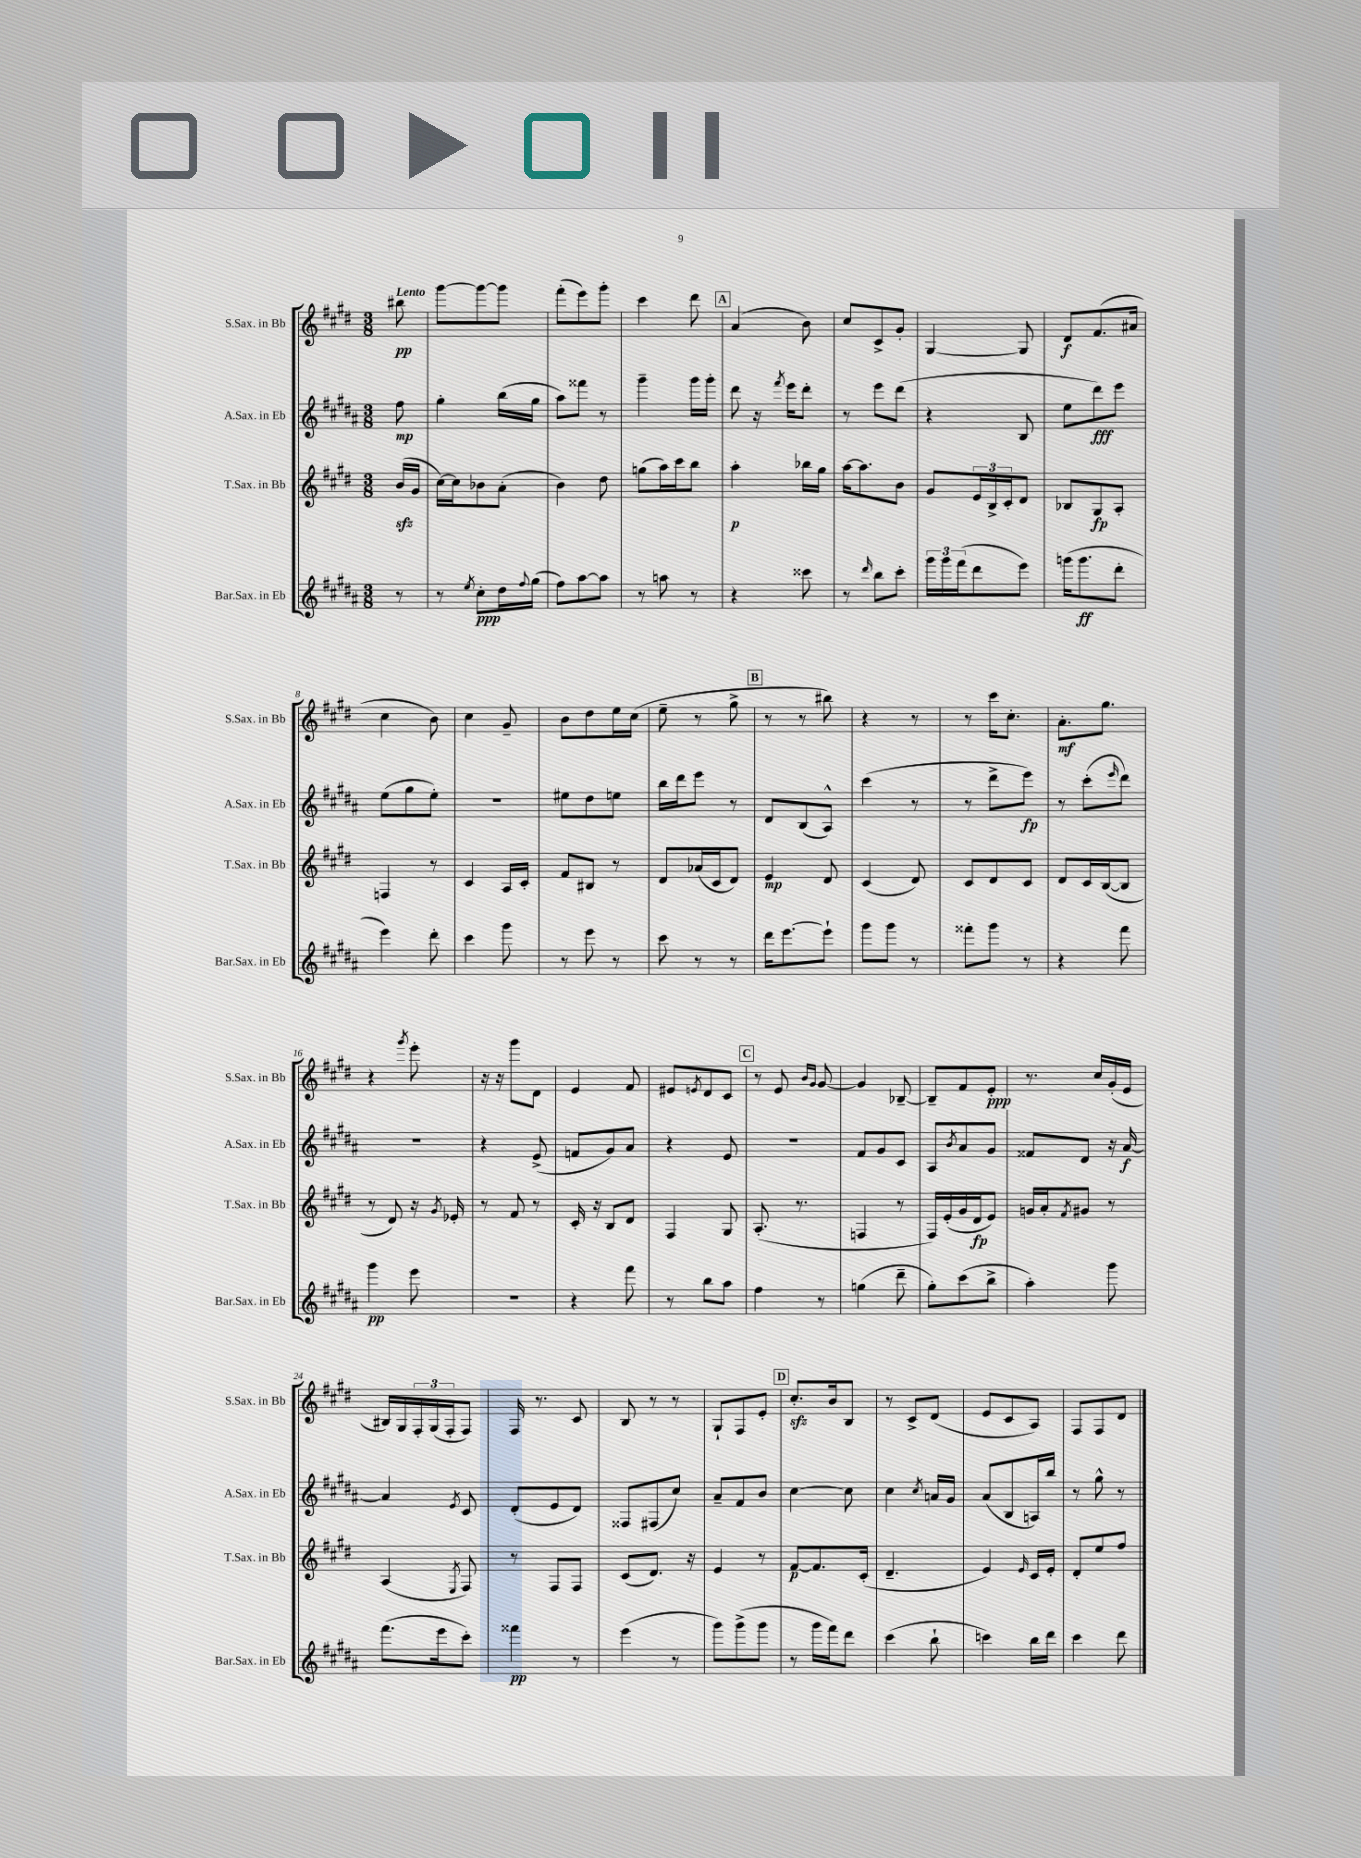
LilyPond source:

<<
\new StaffGroup <<
\new Staff = "s0" \with { instrumentName = "S.Sax. in Bb" shortInstrumentName = "S.Sax. in Bb" } {
    \clef treble \key e \major \numericTimeSignature \time 3/8 \partial 8 \tempo "Lento"
    bis''8\pp |
    gis'''8~ gis'''8~ gis'''8 |
    fis'''8-.( e'''8) gis'''8-. |
    cis'''4 dis'''8 |
    \mark \markup { \box "A" } a'4( b'8) |
    cis''8 cis'8-> gis'8-. |
    gis4~ gis8 |
    dis'8\f fis'8.( ais'16 |
    cis''4 b'8) |
    cis''4 gis'8-- |
    b'8 dis''8 e''16 cis''16( |
    e''8-- r8 gis''8-> |
    \mark \markup { \box "B" } r8 r8 bis''8) |
    r4 r8 |
    r8 cis'''16 cis''8.-. |
    a'8.-.\mf gis''8. |
    r4 \acciaccatura { gis'''8 } e'''8-. |
    r16 r16 gis'''8 dis'8 |
    e'4 fis'8 |
    eis'8 \acciaccatura { e'8 } dis'8 cis'8 |
    \mark \markup { \box "C" } r8 e'8 \grace { b'16 gis'16 } gis'8~ |
    gis'4 bes8~-- |
    bes8-- fis'8 e'8-.\ppp |
    r8. cis''16 gis'16-.( e'16 |
    bis16) gis16 \tuplet 3/2 { fis16-. gis16( fis16-. } fis8) |
    fis16 r8. cis'8 |
    b8 r8 r8 |
    gis8-! fis8 e'8-. |
    \mark \markup { \box "D" } cis''8.-.\sfz b'16 b8 |
    r8 cis'8-> dis'8( |
    e'8 cis'8 a8) |
    fis8 fis8 dis'8 \bar "|." |
}
\new Staff = "s1" \with { instrumentName = "A.Sax. in Eb" shortInstrumentName = "A.Sax. in Eb" } {
    \clef treble \key b \major \numericTimeSignature \time 3/8 \partial 8
    fis''8\mp |
    gis''4-. b''16( gis''16 |
    ais''8) fisis'''8 r8 |
    gis'''4-- gis'''16 gis'''16-. |
    \mark \markup { \box "A" } dis'''8 r16 \acciaccatura { fis'''8 } e'''16 dis'''8-. |
    r8 e'''8 dis'''8( |
    r4 b8 |
    e''8 dis'''8\fff) e'''8 |
    e''8( gis''8 e''8-.) |
    R4. |
    eis''8 dis''8 e''8 |
    b''16 dis'''16 e'''8 r8 |
    \mark \markup { \box "B" } dis'8 b8( ais8-^) |
    cis'''4( r8 |
    r8 dis'''8-> e'''8\fp) |
    r8 cis'''8-.( \grace { e'''16 } dis'''8) |
    r4. |
    r4 e'8->( |
    f'8 gis'8) ais'8 |
    r4 e'8 |
    \mark \markup { \box "C" } R4. |
    fis'8 gis'8 cis'8 |
    ais8 \acciaccatura { b'8 } ais'8 gis'8 |
    fisis'8 dis'8 r16 ais'16~\f |
    ais'4 \acciaccatura { e'8 } cis'8 |
    dis'8-.( e'8 dis'8) |
    fisis8 fis8( cis''8) |
    ais'8-- fis'8 b'8 |
    \mark \markup { \box "D" } cis''4~ cis''8 |
    cis''4 \acciaccatura { cis''8 } a'16 gis'16 |
    ais'8( b8 a16) b''16 |
    r8 gis''8-^ r8 \bar "|." |
}
\new Staff = "s2" \with { instrumentName = "T.Sax. in Bb" shortInstrumentName = "T.Sax. in Bb" } {
    \clef treble \key e \major \numericTimeSignature \time 3/8 \partial 8
    b'16\sfz( gis'16 |
    cis''16~) cis''16 bes'8 a'8-.( |
    b'4) dis''8 |
    g''8( a''16) cis'''16 b''8 |
    \mark \markup { \box "A" } a''4-.\p bes''16 gis''16 |
    a''16~ a''8. b'8 |
    gis'8 \tuplet 3/2 { e'16 b16-> cis'16-. } dis'8 |
    bes8 gis8\fp a8-. |
    f4 r8 |
    cis'4 a16 cis'16-. |
    fis'8 bis8 r8 |
    dis'8 aes'16( cis'16 dis'8) |
    \mark \markup { \box "B" } e'4\mp dis'8 |
    cis'4( dis'8) |
    cis'8 dis'8 cis'8 |
    dis'8 cis'16 b16~( b8 |
    r8 dis'8) r16 \acciaccatura { gis'8 } ees'16-. |
    r8 fis'8 r8 |
    cis'16-. r16 b8 dis'8 |
    fis4 gis8 |
    \mark \markup { \box "C" } a8.-.( r8. |
    f4 r8 |
    fis16) e'16-.( gis'16 dis'16\fp e'8) |
    g'16 a'16-. \acciaccatura { fis'8 } gis'8 r8 |
    a4( \acciaccatura { e8 } fis8) |
    r8 fis8 fis8 |
    cis'8( dis'8.) r16 |
    e'4 r8 |
    \mark \markup { \box "D" } fis'8~\p fis'8. cis'16-.( |
    dis'4.-- |
    e'4) \grace { e'16 } cis'16 e'16-. |
    dis'8-. e''8 fis''8 \bar "|." |
}
\new Staff = "s3" \with { instrumentName = "Bar.Sax. in Eb" shortInstrumentName = "Bar.Sax. in Eb" } {
    \clef treble \key b \major \numericTimeSignature \time 3/8 \partial 8
    r8 |
    r8 \acciaccatura { e''8 } cis''8-.\ppp dis''16 \appoggiatura { fis''8 } gis''16( |
    fis''8) ais''8~ ais''8 |
    r8 a''8 r8 |
    \mark \markup { \box "A" } r4 cisis'''8 |
    r8 \grace { dis'''16 } b''8 cis'''8-. |
    \tuplet 3/2 { gis'''16 gis'''16 fis'''16( } dis'''8 e'''8) |
    g'''16( g'''8.\ff dis'''8-. |
    e'''4) dis'''8-. |
    cis'''4 gis'''8 |
    r8 e'''8 r8 |
    cis'''8 r8 r8 |
    \mark \markup { \box "B" } dis'''16 e'''8.~ e'''8-! |
    gis'''8 gis'''8 r8 |
    fisis'''8-. gis'''8 r8 |
    r4 fis'''8 |
    gis'''4\pp e'''8 |
    R4. |
    r4 fis'''8 |
    r8 b''8 ais''8 |
    \mark \markup { \box "C" } fis''4 r8 |
    g''4( dis'''8-- |
    gis''8-.) cis'''8( b''8-> |
    ais''4-.) gis'''8 |
    fis'''8.( e'''16 cis'''8-.) |
    fisis'''4\pp r8 |
    e'''4( r8 |
    gis'''8) gis'''8->( gis'''8 |
    \mark \markup { \box "D" } r8 gis'''16 fis'''16) dis'''8 |
    cis'''4( b''8-! |
    c'''4) b''16 dis'''16 |
    cis'''4 dis'''8 \bar "|." |
}
>>
>>
